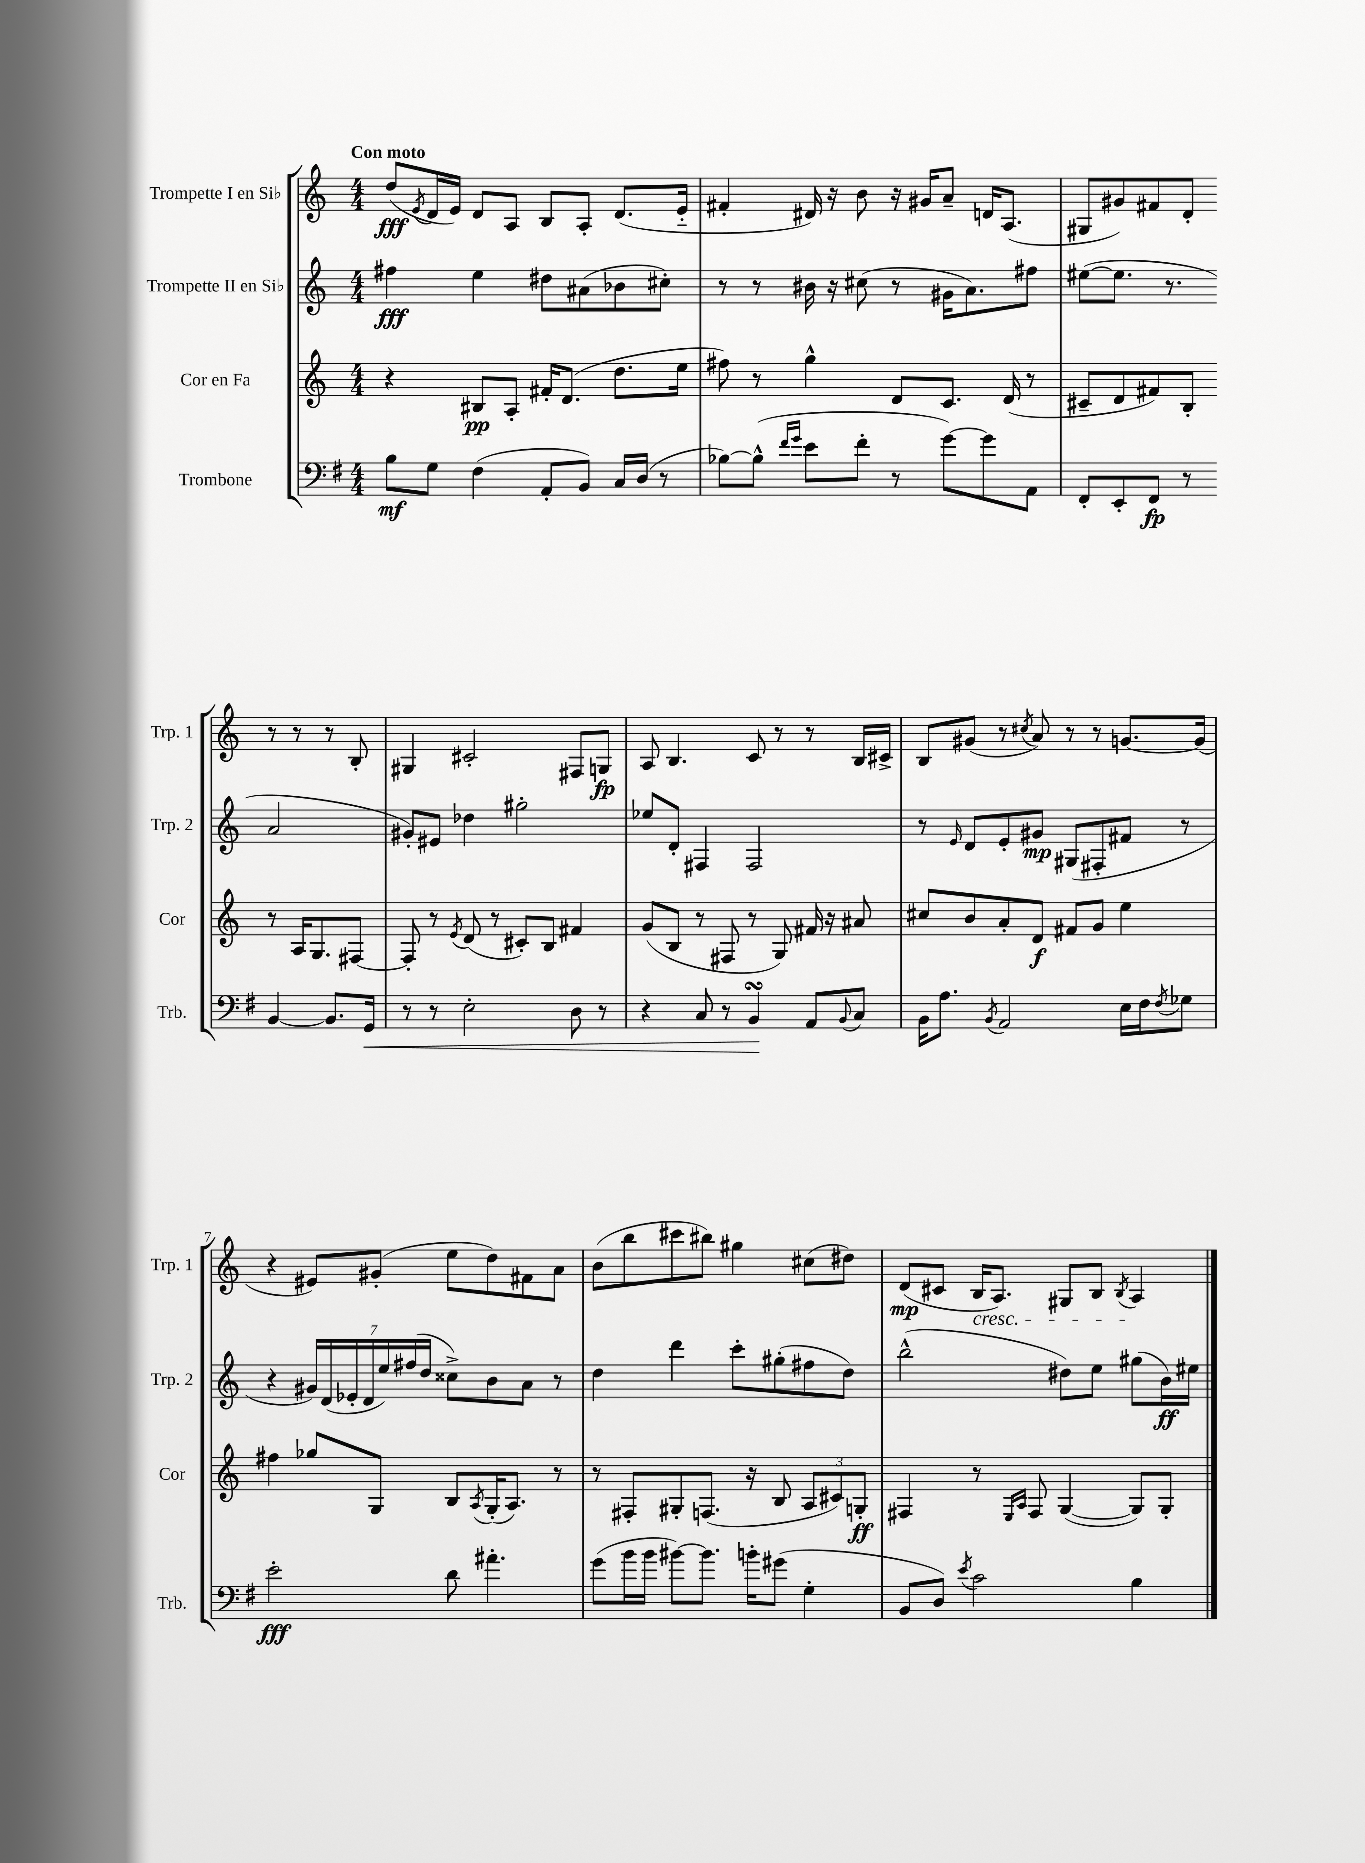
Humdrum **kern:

**kern	**kern	**kern	**kern
*staff4	*staff3	*staff2	*staff1
*clefF4	*clefG2	*clefG2	*clefG2
*k[f#]	*k[]	*k[]	*k[]
*M4/4	*M4/4	*M4/4	*M4/4
8B\L	4r	4ff#\	(8dd/L
.	.	.	8qe/
8G\J	.	.	16d/L
.	.	.	16e/JJ)
(4F#\	8B#/L	4ee\	8d/L
.	8A'/J	.	8A/J
8AA'/L	16f#'/LK	8dd#\L	8B/L
.	(8.d/J	.	.
8BB/J)	.	(8a#\	8A'/J
16C/LL	8.dd\L	8b-\	(8.d/L
(16D/JJ	.	.	.
8r	.	8cc#'\J)	.
.	16ee\Jk	.	16e'~/Jk
=	=	=	=
[8B-\L)	8ff#\)	8r	4f#'/
(8B-^^\]J	8r	8r	.
16qqf#/LL	.	.	.
16qqg/JJ	.	.	.
8e\L	4gg^^\	16b#\	16d#/)
.	.	16r	16r
8f#'\J	.	(8cc#\	8b\
8r	8d/L	8r	16r
.	.	.	16g#/LK
[8g\L)	8.c/J	16g#\LK	8a~/J
.	.	8.a\)	.
8g\]	.	.	16d/LK
.	(16d/	.	(8.A/J
8AA\J	8r	8ff#\J	.
=	=	=	=
8FF#'/L	8c#~/L	([8ee#\L	8G#/L
8EE'/	8d/	8.ee#\]J	8g#/)
8FF#/J	8f#/)	.	8f#/
.	.	8.r	.
8r	8B'/J	.	8d'/J
[4BB/	8r	2a/	8r
.	16A/LK	.	8r
.	8.G/	.	.
8.BB/]L	.	.	8r
.	[8F#/J	.	8B'/
16GG/Jk	.	.	.
=	=	=	=
8r	8F#'/]	8g#'/L)	4G#/
8r	8r	8e#/J	.
.	8qe/	.	.
2E'\	(8d/	4dd-\	2c#'/
.	8r	.	.
.	8c#'/L)	2gg#'\	.
.	8B/J	.	.
8D\	4f#/	.	8F#/L
8r	.	.	8G/J
=	=	=	=
4r	(8g/L	8ee-/L	8A/
.	8B/J	8d'/J	4.B/
8C/	8r	4F#/	.
8r	8F#/	.	.
4BB/	8r	2F#/	8c/
.	8G/)	.	8r
8AA/L	16f#/	.	8r
.	16r	.	.
8qqBB/	.	.	.
8C/J	8a#/	.	16B/LL
.	.	.	16c#^/JJ
=	=	=	=
16BB\LK	8cc#/L	8r	8B/L
8.A\J	.	.	.
.	.	16qqe/	.
.	8b/	8d/L	(8g#/J
8qBB/	.	.	.
2AA/	8a'/	8e'/	8r
.	.	.	8qcc#/
.	8d/J	8g#/J	8a/)
.	8f#/L	(8G#/L	8r
.	8g/J	8F#'/	8r
16E\LL	4ee\	8f#/J	[8.g/L
16F#\J	.	.	.
8qF#/	.	.	.
8G-\J	.	8r	.
.	.	.	(16g/]Jk
=	=	=	=
2e'\	4ff#\	4r	4r
.	8gg-/L	28g#/LL)	8e#/L)
.	.	(28d/	.
.	.	28e-'/	.
.	.	28d/	.
.	8G/J	.	(8g#'/J
.	.	28ee/)	.
.	.	(28ff#/	.
.	.	28dd/JJ	.
8d\	8B/L	8cc##^\L)	8ee\L
.	8qA/	.	.
4.a#'\	(16G'/K	8b\	8dd\)
.	8.A/J)	.	.
.	.	8a\J	8f#\
.	8r	8r	8a\J
=	=	=	=
(8g\L	8r	4dd\	(8b\L
16b\L	8F#'/L	.	8bb\
16b\JJ	.	.	.
[8b#\L)	8G#'/	4ddd\	8ccc#\
8.b#\]J	(8.F/J	.	8bb#\J)
.	.	8ccc'\L	4gg#\
16b'\LK	16r	.	.
(8g#\J	8B/	(8gg#'\	.
4G'\	12A/L	8ff#\	(8cc#\L
.	12c#/)	.	.
.	.	8dd\J)	8dd#\J)
.	12G'/J	.	.
=	=	=	=
8BB/L	4F#/	(2bb^^\	(8d/L
8D/J)	.	.	8c#/J
8qe/	.	.	.
2c\	8r	.	16B/LK
.	.	.	8.A/J)
.	16qqE/LL	.	.
.	16qqA/JJ	.	.
.	8F#/	.	.
.	([4G/	8dd#\L)	8G#/L
.	.	8ee\J	8B/J
.	.	.	8qB/
4B\	8G/]L)	(8gg#\L	4A/
.	8G'/J	16b\L)	.
.	.	16ee#\JJ	.
==	==	==	==
*-	*-	*-	*-
